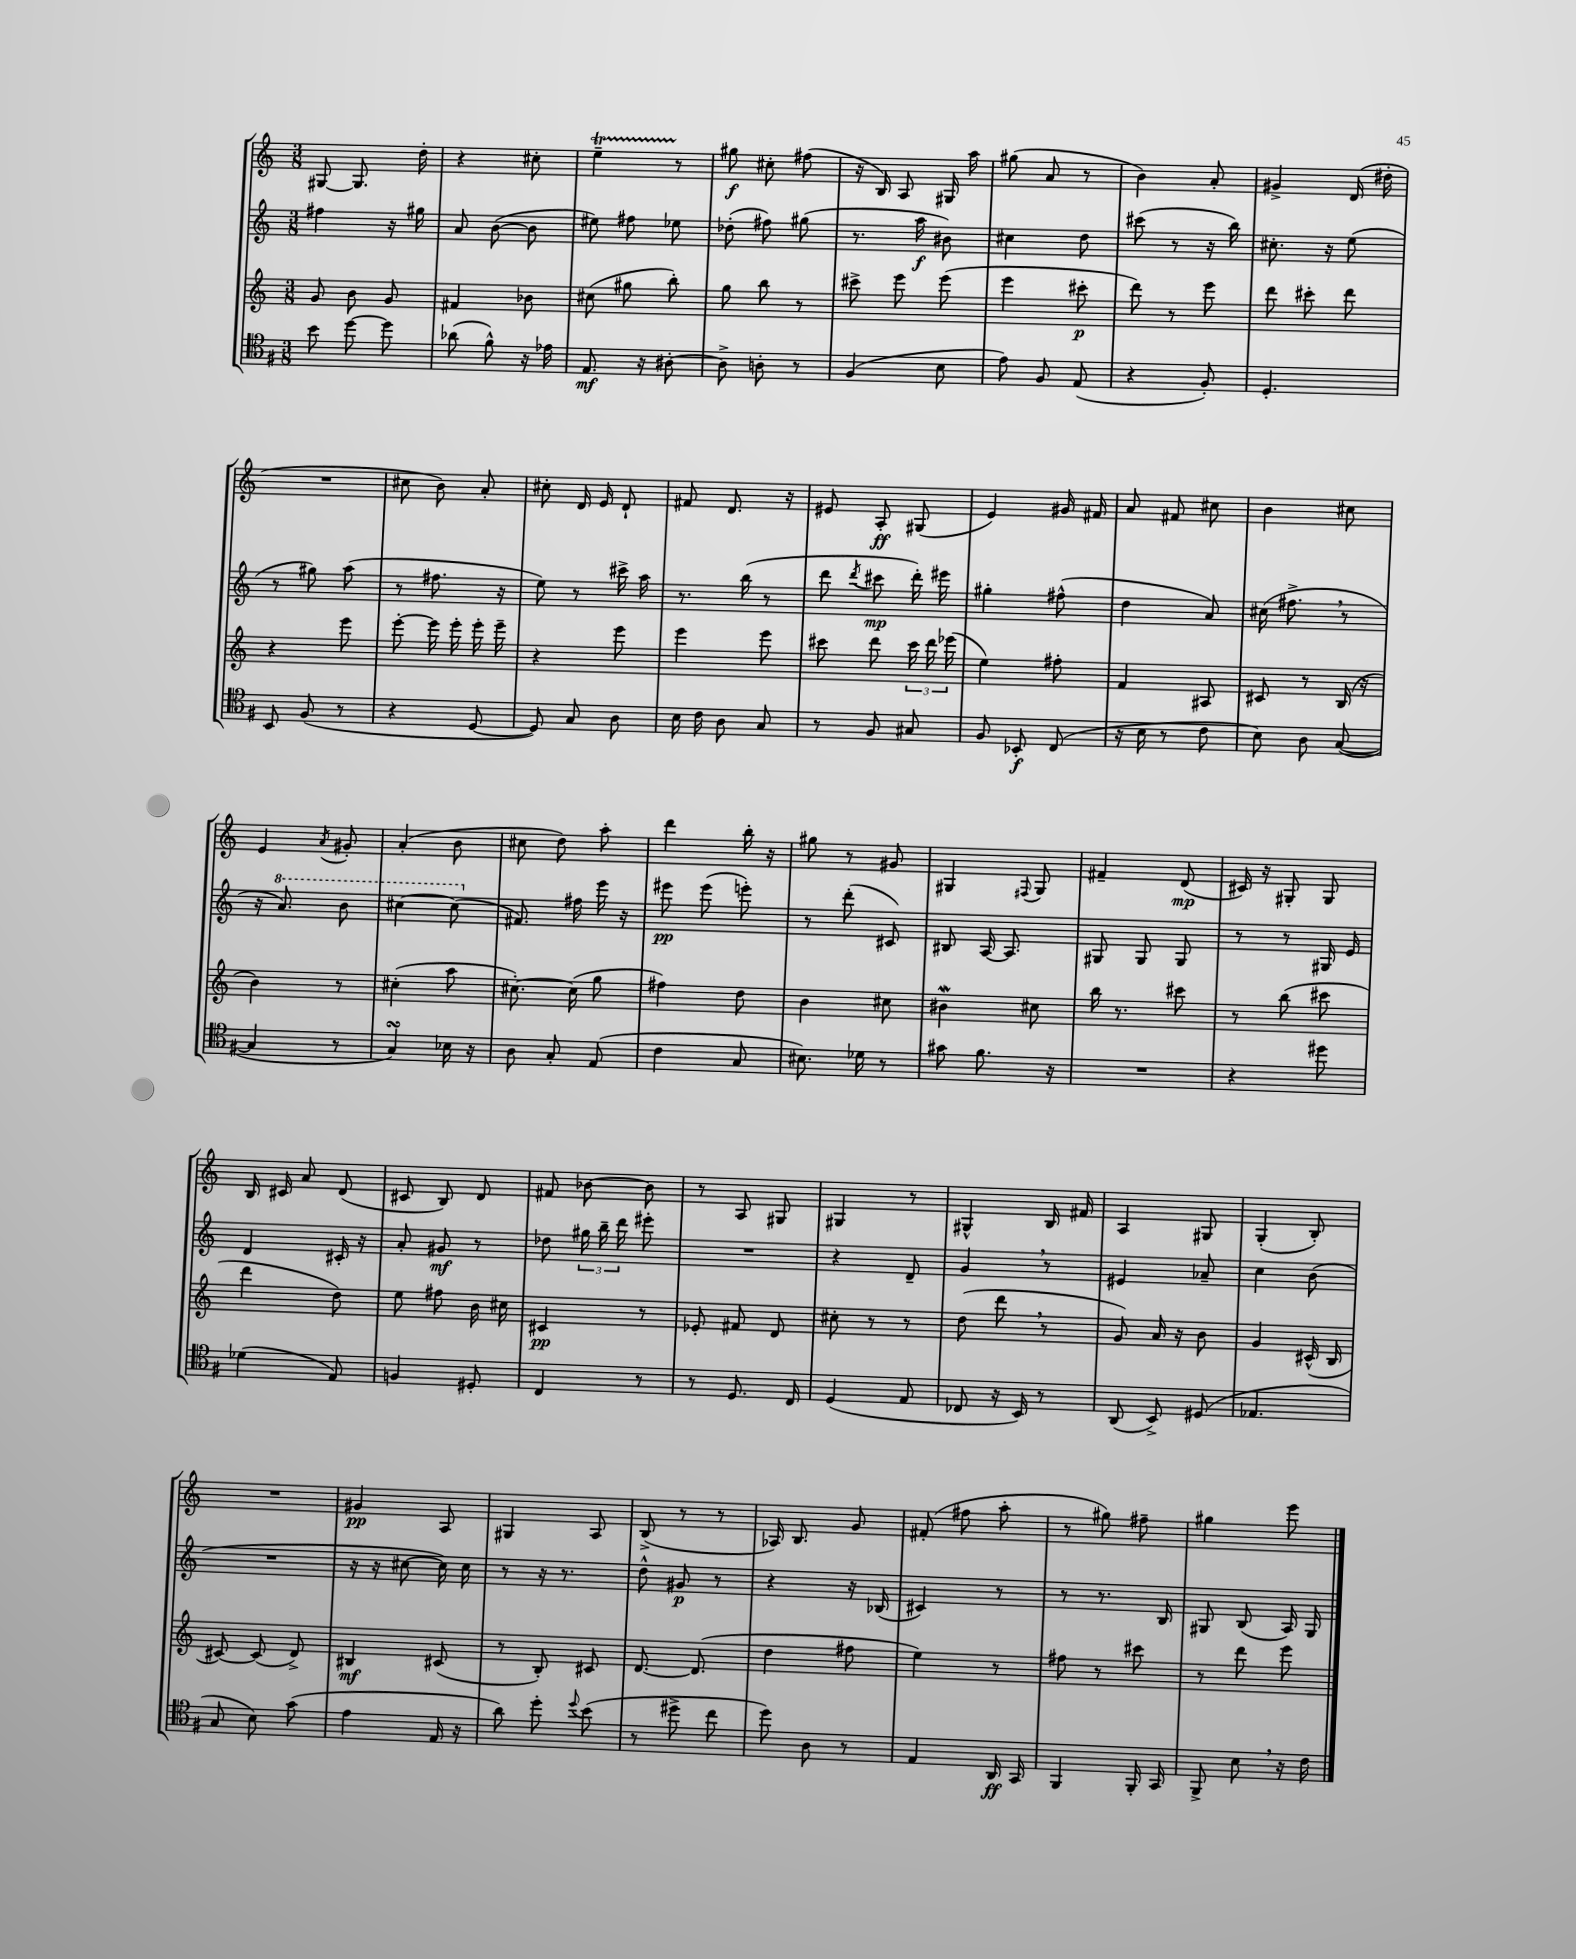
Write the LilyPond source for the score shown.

<<
\new StaffGroup <<
\new Staff = "s0" {
    \clef treble \key c \major \numericTimeSignature \time 3/8
    \autoBeamOff gis8~ gis8. d''16-. |
    r4 cis''8-. |
    e''4--\startTrillSpan r8\stopTrillSpan |
    gis''8\f cis''8-. fis''8( |
    r16 b16) a8 gis16 a''16 |
    gis''8( a'8 r8 |
    b'4) a'8-. |
    gis'4-> d'16( dis''16-. |
    R4. |
    cis''8 b'8) a'8-. |
    cis''8-. d'16 e'16 d'8-! |
    fis'8 d'8. r16 |
    eis'8 a8-.\ff gis8( |
    e'4) gis'16 fis'16 |
    a'8 fis'8 cis''8 |
    b'4 cis''8 |
    e'4 \acciaccatura { a'8 } gis'8-. |
    a'4-.( b'8 |
    cis''8 d''8) a''8-. |
    d'''4 b''16-. r16 |
    gis''8 r8 gis'8 |
    gis4 \appoggiatura { fis8 } gis8 |
    fis'4-- d'8\mp( |
    cis'16) r16 gis8-. gis8 |
    b16 cis'16 a'8 d'8( |
    cis'8 b8) d'8 |
    fis'8 bes'8~ bes'8 |
    r8 a8 gis8 |
    gis4 r8 |
    gis4-^ b16 fis'16 |
    a4 gis8 |
    g4-.( b8-.) |
    R4. |
    gis'4\pp a8 |
    gis4 a8 |
    b8->( r8 r8 |
    aes16) b8. g'8 |
    fis'8-.( fis''8 a''8-. |
    r8 gis''8) fis''8-- |
    gis''4 e'''8 \bar "|." |
}
\new Staff = "s1" {
    \clef treble \key c \major \numericTimeSignature \time 3/8
    \autoBeamOff fis''4 r16 gis''16 |
    a'8 b'8~( b'8 |
    eis''8) fis''8 ees''8 |
    des''8-.( fis''8) gis''8( |
    r8. a''16\f bis'8) |
    cis''4 d''8 |
    cis'''8( r8 r16 b''16) |
    cis''8.-. r16 e''8( |
    r8 gis''8) a''8( |
    r8 fis''8. r16 |
    e''8) r8 cis'''16-> a''16 |
    r8. b''16( r8 |
    d'''8 \acciaccatura { d'''8 } cis'''8\mp d'''16-.) eis'''16 |
    gis''4-. fis''8-^( |
    d''4 a'8) |
    cis''16( fis''8.-> \breathe r8 |
    r16 \ottava #1 a''8.) b''8 |
    cis'''4~ cis'''8( \ottava #0 |
    fis'8.) fis''16 e'''16 r16 |
    eis'''8\pp eis'''8( e'''8-.) |
    r8 d'''8-.( cis'8) |
    bis8 a16~ a8. |
    gis8 gis8 gis8 |
    r8 r8 gis16 e'16 |
    d'4 cis'16-. r16 |
    a'8-. gis'8\mf r8 |
    des''8 \tuplet 3/2 { gis''16 b''16-- d'''16 } eis'''8-. |
    R4. |
    r4 d'8-- |
    g'4 \breathe r8 |
    eis'4 aes'8-- |
    c''4 b'8( |
    R4. |
    r16 r16 cis''8~ cis''16) cis''16 |
    r8 r16 r8. |
    d''8-^ gis'8\p r8 |
    r4 r16 bes16( |
    cis'4) r8 |
    r8 r8. b16 |
    gis8 b8( a16) gis16 \bar "|." |
}
\new Staff = "s2" {
    \clef treble \key c \major \numericTimeSignature \time 3/8
    \autoBeamOff g'8 b'8 g'8 |
    fis'4 bes'8 |
    cis''8( gis''8 b''8-.) |
    g''8 b''8 r8 |
    cis'''8-> e'''8 e'''8( |
    e'''4 cis'''8-.\p |
    d'''8) r8 e'''8 |
    d'''8 cis'''8-. d'''8 |
    r4 e'''8 |
    e'''8~-. e'''16 e'''16-. e'''16-. e'''16-- |
    r4 e'''8 |
    e'''4 e'''8 |
    cis'''8 d'''8 \tuplet 3/2 { cis'''16 d'''16 ees'''16( } |
    e''4) fis''8-. |
    f'4 ais8 |
    cis'8 r8 b16( r16 |
    b'4) r8 |
    cis''4-.( a''8 |
    cis''8.~-.) cis''16( g''8 |
    fis''4) d''8 |
    b'4 cis''8 |
    bis'4\mordent cis''8 |
    b''16 r8. cis'''8 |
    r8 b''8( cis'''8 |
    d'''4 d''8) |
    e''8 fis''8 b'16 cis''16 |
    cis'4\pp r8 |
    ees'8-. fis'8 d'8 |
    cis''8-. r8 r8 |
    d''8( d'''8 \breathe r8 |
    g'8) a'16 r16 b'8 |
    g'4 cis'16-^( b16 |
    cis'8~) cis'8( d'8->) |
    bis4\mf cis'8( |
    r8 b8-.) cis'8 |
    d'8.~ d'8.( |
    d''4 fis''8 |
    e''4) r8 |
    fis''8 r8 cis'''8 |
    r8 d'''8 e'''8 \bar "|." |
}
\new Staff = "s3" {
    \clef tenor \key g \major \numericTimeSignature \time 3/8
    \autoBeamOff b'8 d''8~ d''8 |
    aes'8( fis'8-^) r16 ees'16 |
    e8.\mf r16 ais8~-. |
    ais8-> a8-. r8 |
    fis4( b8 |
    e'8) fis8 e8( |
    r4 fis8-.) |
    d4.-. |
    b,8 fis8( r8 |
    r4 d8~ |
    d8) g8 a8 |
    b16 c'16 a8 g8 |
    r8 fis8 gis8 |
    fis8 bes,8-.\f c8( |
    r16 b16 r8 c'8 |
    b8) a8 g8~( |
    g4 r8 |
    g4\turn) bes16 r16 |
    a8 g8-. e8( |
    c'4 g8 |
    bis8.) des'16 r8 |
    gis'8 fis'8. r16 |
    R4. |
    r4 dis''8 |
    des'4( e8) |
    f4 dis8-. |
    c4 r8 |
    r8 d8. c16 |
    d4( e8 |
    ces8 r16 b,16) r8 |
    a,8( b,8->) dis8( |
    ees4. |
    g8 b8) g'8( |
    e'4 e16 r16 |
    a'8) d''8-. \appoggiatura { d''8 } b'8( |
    r8 dis''8-> c''8 |
    d''8) a8 r8 |
    e4 a,16\ff g,16 |
    fis,4 fis,16-. g,16 |
    fis,8-> b8 \breathe r16 c'16 \bar "|." |
}
>>
>>
\layout { \context { \Score \remove "Bar_number_engraver" } }
